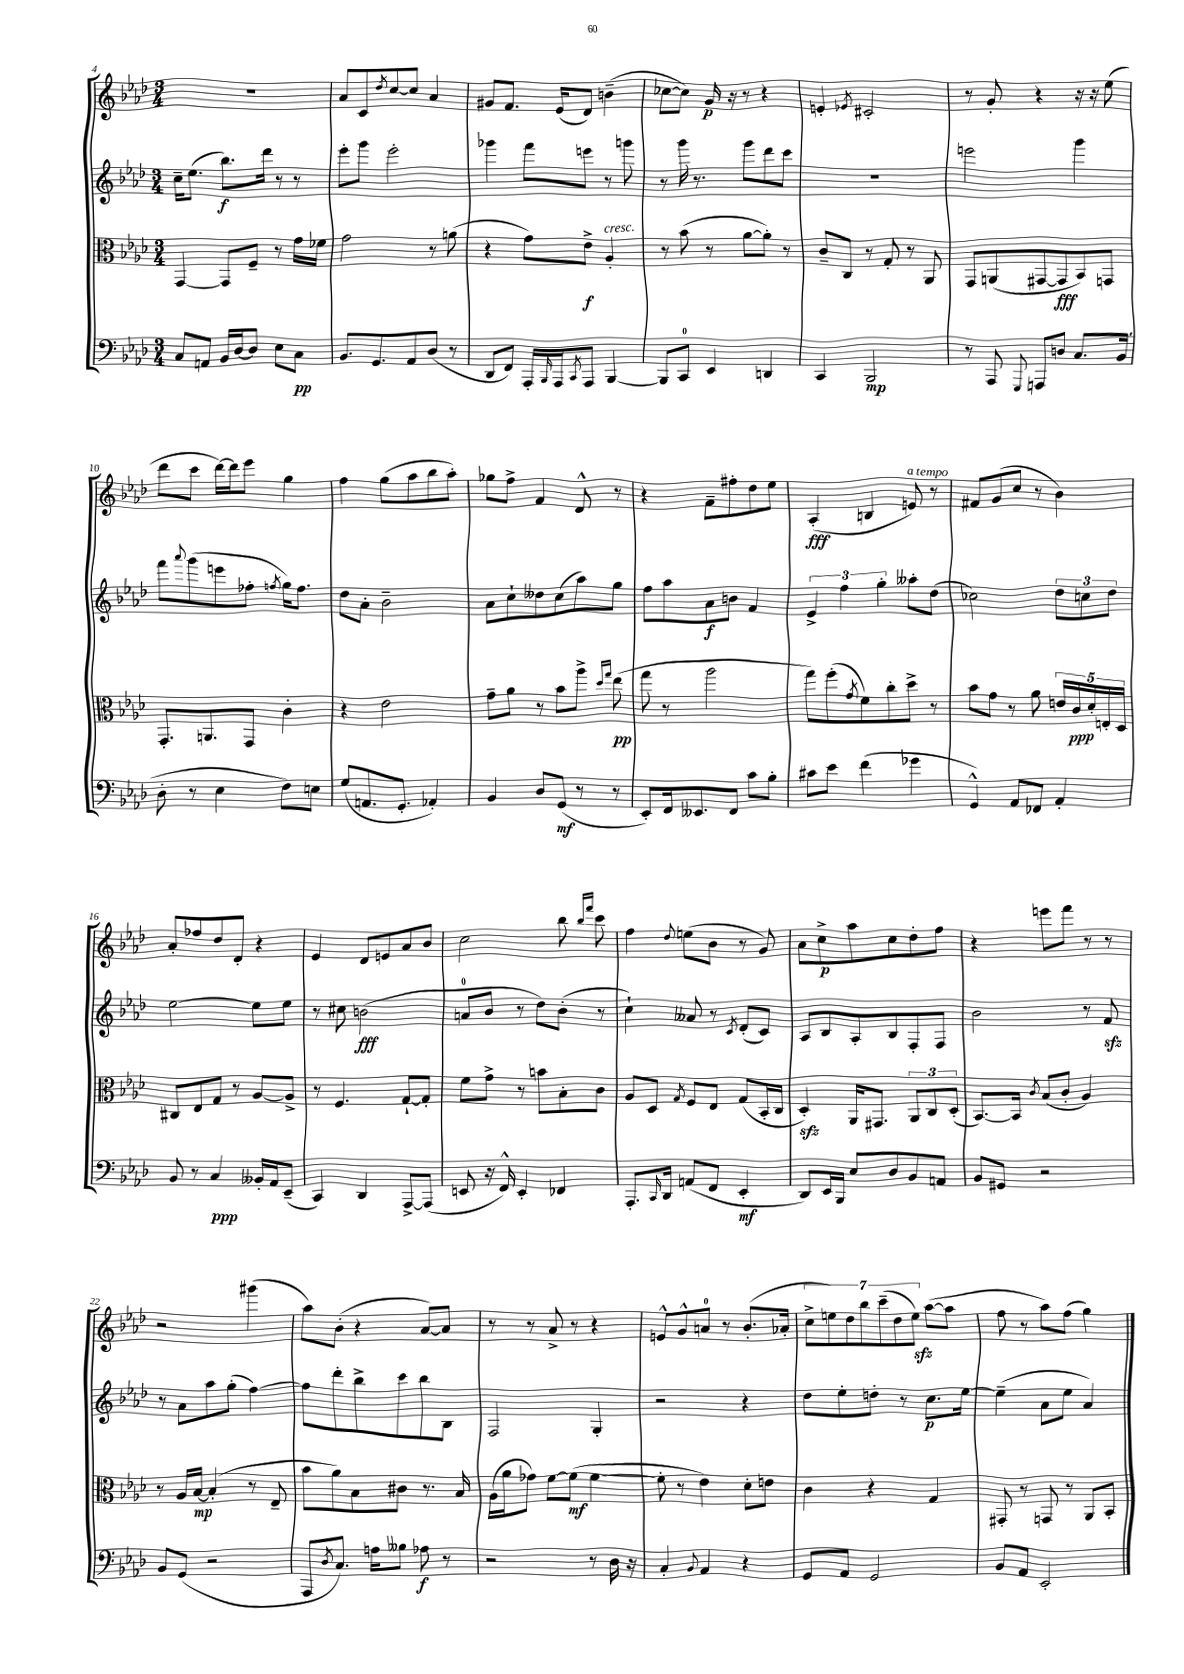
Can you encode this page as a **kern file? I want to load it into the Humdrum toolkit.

**kern	**dynam	**kern	**dynam	**kern	**dynam	**kern	**dynam
*part4	*part4	*part3	*part3	*part2	*part2	*part1	*part1
*staff4	*staff4	*staff3	*staff3	*staff2	*staff2	*staff1	*staff1
*clefF4	*	*clefC3	*	*clefG2	*	*clefG2	*
*k[b-e-a-d-]	*	*k[b-e-a-d-]	*	*k[b-e-a-d-]	*	*k[b-e-a-d-]	*
*M3/4	*	*M3/4	*	*M3/4	*	*M3/4	*
=4	=4	=4	=4	=4	=4	=4	=4
8C/L	.	[4GG/	.	16cc~\KL	.	2.r	.
.	.	.	.	(8.ee-\J	.	.	.
8AAn/J	.	.	.	.	.	.	.
16BB-/LL	.	8GG/L]	.	8.bb-\L)	f	.	.
[16D-/J	.	.	.	.	.	.	.
8D-/J]	.	8F~/J	.	.	.	.	.
.	.	.	.	16ddd-\Jk	.	.	.
8E-\L	.	8r	.	8r	.	.	.
8C\J	pp	16g\LL	.	8r	.	.	.
.	.	16f-X\JJ	.	.	.	.	.
=5	=5	=5	=5	=5	=5	=5	=5
8.BB-/L	.	2g\	.	8eee-'\L	.	8a-/L	.
.	.	.	.	8ggg\J	.	8c/	.
8.GG/	.	.	.	.	.	.	.
.	.	.	.	.	.	8qdd-/	.
.	.	.	.	2eee-'\	.	[8cc/	.
8AA-/	.	.	.	.	.	8cc/J]	.
(8D-/J	.	8r	.	.	.	4a-/	.
8r	.	(8an\	.	.	.	.	.
=6	=6	=6	=6	=6	=6	=6	=6
8DD-/L	.	4r	.	4ggg-X\	.	8g#X/L	.
8FF/J)	.	.	.	.	.	8.f/J	.
16AAA-'/LL	.	8g\L)	.	8fff\L	.	.	.
16qqBBB-/	.	.	.	.	.	.	.
16AAA-/J	.	.	.	.	.	(16e-/KL	.
8qCC/	.	.	.	.	.	.	.
8AAA-/J	.	8e-^\J	f	8eeen\J	.	8d-/J)	.
!	!	!LO:TX:a:i:t=cresc.	!	!	!	!	!
[4BBB-/	.	4A-'/	.	8r	.	(4bn~\	.
.	.	.	.	8gggn\	.	.	.
=7	=7	=7	=7	=7	=7	=7	=7
8BBB-/L]	.	8r	.	8r	.	[8cc-X\L	.
8CC/J	.	(8b-\	.	16ggg\	.	8cc-\J])	.
.	.	.	.	8.r	.	.	.
4EE-/	.	8r	.	.	.	16g/	p
.	.	.	.	.	.	16r	.
.	.	[8a-\L	.	8ggg\L	.	8r	.
4DDn/	.	8a-'\J])	.	8ddd-\	.	4r	.
.	.	8r	.	8ccc\J	.	.	.
=8	=8	=8	=8	=8	=8	=8	=8
4CC/	.	8c~/L	.	2.r	.	4en'/	.
.	.	8C/J	.	.	.	.	.
.	.	.	.	.	.	8qe-X/	.
2BBB-/	mp	8r	.	.	.	2c#X'/	.
.	.	8G'/	.	.	.	.	.
.	.	8r	.	.	.	.	.
.	.	8AA-/	.	.	.	.	.
=9	=9	=9	=9	=9	=9	=9	=9
8r	.	8GG/L	.	2eeen\	.	8r	.
8AAA-/	.	(8AAn/	.	.	.	8g'/	.
8qqGGG/	.	.	.	.	.	.	.
8AAAn/L	.	[8GG#X/	.	.	.	4r	.
8Dn/J	.	8GG#/]	fff	.	.	.	.
8.C/L	.	8BB-/)	.	4ggg\	.	16r	.
.	.	.	.	.	.	16r	.
.	.	8GGn/J	.	.	.	(8ee-\	.
(16BB-/Jk	.	.	.	.	.	.	.
!!LO:LB:g=z
=10	=10	=10	=10	=10	=10	=10	=10
8D-'\	.	8.GG'/L	.	8fff\L	.	8ddd-\L	.
.	.	.	.	8qqaaa-/	.	.	.
8r	.	.	.	(8ggg\	.	8ccc\J	.
.	.	8.AAn/	.	.	.	.	.
4E-\	.	.	.	8eeen\	.	[16ddd-\LL)	.
.	.	.	.	.	.	16ddd-\J]	.
.	.	8GG/J	.	8ff-X'\J	.	8eee-\J	.
.	.	.	.	8qffn/	.	.	.
8F\L)	.	4c'\	.	16gg\KL)	.	4gg\	.
.	.	.	.	8.ff\J	.	.	.
8En\J	.	.	.	.	.	.	.
=11	=11	=11	=11	=11	=11	=11	=11
(8G/L	.	4r	.	8dd-\L	.	4ff\	.
8.AAn/	.	.	.	8a-'\J	.	.	.
.	.	2e-\	.	2b-~\	.	(8gg\L	.
8.GG'/J	.	.	.	.	.	.	.
.	.	.	.	.	.	8aa-\	.
4AA-X'/)	.	.	.	.	.	8bb-\	.
.	.	.	.	.	.	8aa-'\J)	.
=12	=12	=12	=12	=12	=12	=12	=12
4BB-/	.	8g~\L	.	8a-\L	.	8gg-X\L	.
.	.	8a-\J	.	8cc`\	.	8ff^\J	.
8D-/L	.	8r	.	8dd--X\	.	4f/	.
(8GG/J	mf	8b-\L	.	(8cc\	.	.	.
8r	.	8aa-^\J	.	8aa-\)	.	8d-^^/	.
.	.	16qqdd-/LL	.	.	.	.	.
.	.	16qqgg/JJ	.	.	.	.	.
8r	.	(8ee-\	pp	8gg\J	.	8r	.
=13	=13	=13	=13	=13	=13	=13	=13
8EE-'/L)	.	8gg\	.	8ff\L	.	4r	.
16FF/k	.	8r	.	8aa-\	.	.	.
8.EE--X/	.	.	.	.	.	.	.
.	.	2aa-\	.	8a-\	f	8f~\L	.
8FF/J	.	.	.	8bn\J	.	8ff#X'\	.
8c\L	.	.	.	4f/	.	8dd-\	.
8B-'\J	.	.	.	.	.	8ee-\J	.
=14	=14	=14	=14	=14	=14	=14	=14
8c#X\L	.	8gg\L)	.	6e-^/	.	(4A-'/	fff
8e-\J	.	(8ff'\	.	.	.	.	.
.	.	.	.	6ff\	.	.	.
.	.	8qg/	.	.	.	.	.
(4f\	.	8f\)	.	.	.	4Bn/	.
.	.	.	.	6gg'\	.	.	.
.	.	8cc'\	.	.	.	.	.
!	!	!	!	!	!	!LO:TX:a:i:t=a tempo	!
4g-X\	.	8dd-^\J	.	8aa--X'\L	.	8en/)	.
.	.	8r	.	(8dd-\J	.	8r	.
=15	=15	=15	=15	=15	=15	=15	=15
4GG^^/)	.	8b-\L	.	2cc-X\)	.	8f#X/L	.
.	.	8g\J	.	.	.	(8g/	.
8AA-/L	.	8r	.	.	.	8cc/J	.
8FF-X/J	.	8a-\	.	.	.	8r	.
4AA-'/	.	20en/LL	.	12dd-\L	.	4b-\)	.
.	.	20c/	ppp	.	.	.	.
.	.	.	.	12ccn\	.	.	.
.	.	20d-'/	.	.	.	.	.
.	.	20En'/	.	.	.	.	.
.	.	.	.	12dd-\J	.	.	.
.	.	20D-/JJ	.	.	.	.	.
!!LO:LB:g=z
=16	=16	=16	=16	=16	=16	=16	=16
8BB-/	.	8C#X/L	.	[2ee-\	.	8a-'/L	.
8r	.	8E-/	.	.	.	8ff-X/	.
4C/	ppp	8G/J	.	.	.	8dd-/	.
.	.	8r	.	.	.	8d-'/J	.
16BB--X'/LL	.	[8A-/L	.	8ee-\L]	.	4r	.
16AA-/J	.	.	.	.	.	.	.
(8EE-~/J	.	8A-^/J]	.	8ee-\J	.	.	.
=17	=17	=17	=17	=17	=17	=17	=17
4CC/)	.	8r	.	8r	.	4e-/	.
.	.	4.F/	.	8cc#X\	.	.	.
4DD-/	.	.	.	(2bn\	fff	8d-/L	.
.	.	.	.	.	.	8en/	.
[8AAA-^/L	.	[8G`/L	.	.	.	8a-/	.
(8AAA-/J]	.	8G'/J]	.	.	.	8b-/J	.
=18	=18	=18	=18	=18	=18	=18	=18
8EEn/	.	8f\L	.	8an/L	.	2cc\	.
16r	.	8g^\J	.	8b-/J	.	.	.
16FF^^/)	.	.	.	.	.	.	.
4EE'/	.	8r	.	8r	.	.	.
.	.	8bn\L	.	8dd-\L)	.	.	.
4FF-X/	.	8B-'\	.	(8b-'\J	.	8bb-\	.
.	.	.	.	.	.	16qqbb-/LL	.
.	.	.	.	.	.	16qqfff/JJ	.
.	.	8c\J	.	8r	.	8ccc\	.
=19	=19	=19	=19	=19	=19	=19	=19
8.AAA-'/L	.	8A-/L	.	4cc`\)	.	4ff\	.
.	.	8D-/J	.	.	.	.	.
16qqCC/	.	.	.	.	.	.	.
16DD-/Jk	.	.	.	.	.	.	.
.	.	8qG/	.	.	.	8qqdd-/	.
(8AAn/L	.	8F/L	.	8a--X/	.	(8een\L	.
8FF/J	.	8E-/J	.	8r	.	8b-\J	.
.	.	.	.	8qc/	.	.	.
4EE-'/	mf	(8G/L	.	(8d-'/L	.	8r	.
.	.	16BB-'/L	.	8c/J)	.	8g/)	.
.	.	16C/JJ	.	.	.	.	.
=20	=20	=20	=20	=20	=20	=20	=20
8DD-/L)	.	4D-zz'/)	.	8A-/L	.	8a-\L	.
16EE-/L	.	.	.	8B-/	.	8cc^\	p
16BBB-/JJ	.	.	.	.	.	.	.
8E-/L	.	16AA-/KL	.	8A-'/	.	8aa-\	.
.	.	8.GG#X/J	.	.	.	.	.
8D-/	.	.	.	8B-/	.	8cc\	.
8BB-/	.	12AA-/L	.	8F'/	.	8dd-'\	.
.	.	12C/	.	.	.	.	.
8AAn/J	.	.	.	8F/J	.	8ff\J	.
.	.	(12D-'/J	.	.	.	.	.
=21	=21	=21	=21	=21	=21	=21	=21
8BB-/L	.	[8.BB-/L)	.	2b-\	.	4r	.
8GG#X/J	.	.	.	.	.	.	.
.	.	16BB-/Jk]	.	.	.	.	.
.	.	8qc/	.	.	.	.	.
2r	.	(8B-/L	.	.	.	8eeen\L	.
.	.	8c'/J	.	.	.	8fff\J	.
.	.	4A-/)	.	8r	.	8r	.
.	.	.	.	8fzz/	.	8r	.
!!LO:LB:g=z
=22	=22	=22	=22	=22	=22	=22	=22
8BB-/L	.	8r	.	8r	.	2r	.
(8GG/J	.	16A-/LL	.	8a-\L	.	.	.
.	.	[16B-/JJ	mp	.	.	.	.
2r	.	(4B-'/]	.	8aa-\	.	.	.
.	.	.	.	(8gg'\J	.	.	.
.	.	8r	.	[4ff\)	.	(4ggg#X\	.
.	.	8E-~/	.	.	.	.	.
=23	=23	=23	=23	=23	=23	=23	=23
8AAA-/L	.	8b-\L	.	8ff\L]	.	8aa-\L)	.
8qD-/	.	.	.	.	.	.	.
8.C/J)	.	8a-\)	.	8ddd-'\	.	(8b-'\J	.
.	.	8B-\	.	8bb-^\	.	4r	.
16An\KL	.	.	.	.	.	.	.
8B--X\J	.	8c#X\J	.	8ccc\	.	.	.
8A-X\	f	8.r	.	8bb-\	.	[8a-/L)	.
8r	.	.	.	8B-\J	.	8a-/J]	.
.	.	16B-/	.	.	.	.	.
=24	=24	=24	=24	=24	=24	=24	=24
2r	.	(16A-\LL	.	2F/	.	8r	.
.	.	16a-\J	.	.	.	.	.
.	.	8g-X\J)	.	.	.	8r	.
.	.	[8f\L	.	.	.	8a-^/	.
.	.	(8f\J]	mf	.	.	8r	.
8r	.	[4f\	.	4G'/	.	4r	.
16D-\	.	.	.	.	.	.	.
16r	.	.	.	.	.	.	.
=25	=25	=25	=25	=25	=25	=25	=25
4C'/	.	8f'\]	.	2r	.	8en^^/L	.
.	.	8r	.	.	.	8g^^/	.
8qqBB-/	.	.	.	.	.	.	.
4AA-/	.	4e-\)	.	.	.	8an/J	.
.	.	.	.	.	.	8r	.
4r	.	8d-'\L	.	4r	.	(8.b-'/L	.
.	.	8en\J	.	.	.	.	.
.	.	.	.	.	.	16a-X'/Jk	.
=26	=26	=26	=26	=26	=26	=26	=26
8GG/L	.	4c\	.	8dd-\L	.	14cc^\L	.
.	.	.	.	.	.	14een\)	.
8AA-/J	.	.	.	8ee-'\	.	.	.
.	.	.	.	.	.	14dd-\	.
.	.	.	.	.	.	14bb-\	.
2GG/	.	4r	.	8ddn'\J	.	.	.
.	.	.	.	.	.	(14ccc~\	.
.	.	.	.	.	.	14dd-\	.
.	.	.	.	8r	.	.	.
.	.	.	.	.	.	14eezz\J)	.
.	.	4G/	.	8.cc\L	p	([8aa-\L	.
.	.	.	.	.	.	8aa-\J]	.
.	.	.	.	[16ee-\Jk	.	.	.
=27	=27	=27	=27	=27	=27	=27	=27
8BB-/L	.	8GG#X'/	.	(4ee-~\]	.	8ff\	.
8AA-/J	.	8r	.	.	.	8r	.
2EE-'/	.	8GGn/	.	8a-\L	.	8aa-\L)	.
.	.	8r	.	8ee-\J	.	(8ff\J	.
.	.	8AA-/L	.	4a-/)	.	4gg\)	.
.	.	8BB-'/J	.	.	.	.	.
==	==	==	==	==	==	==	==
*-	*-	*-	*-	*-	*-	*-	*-
